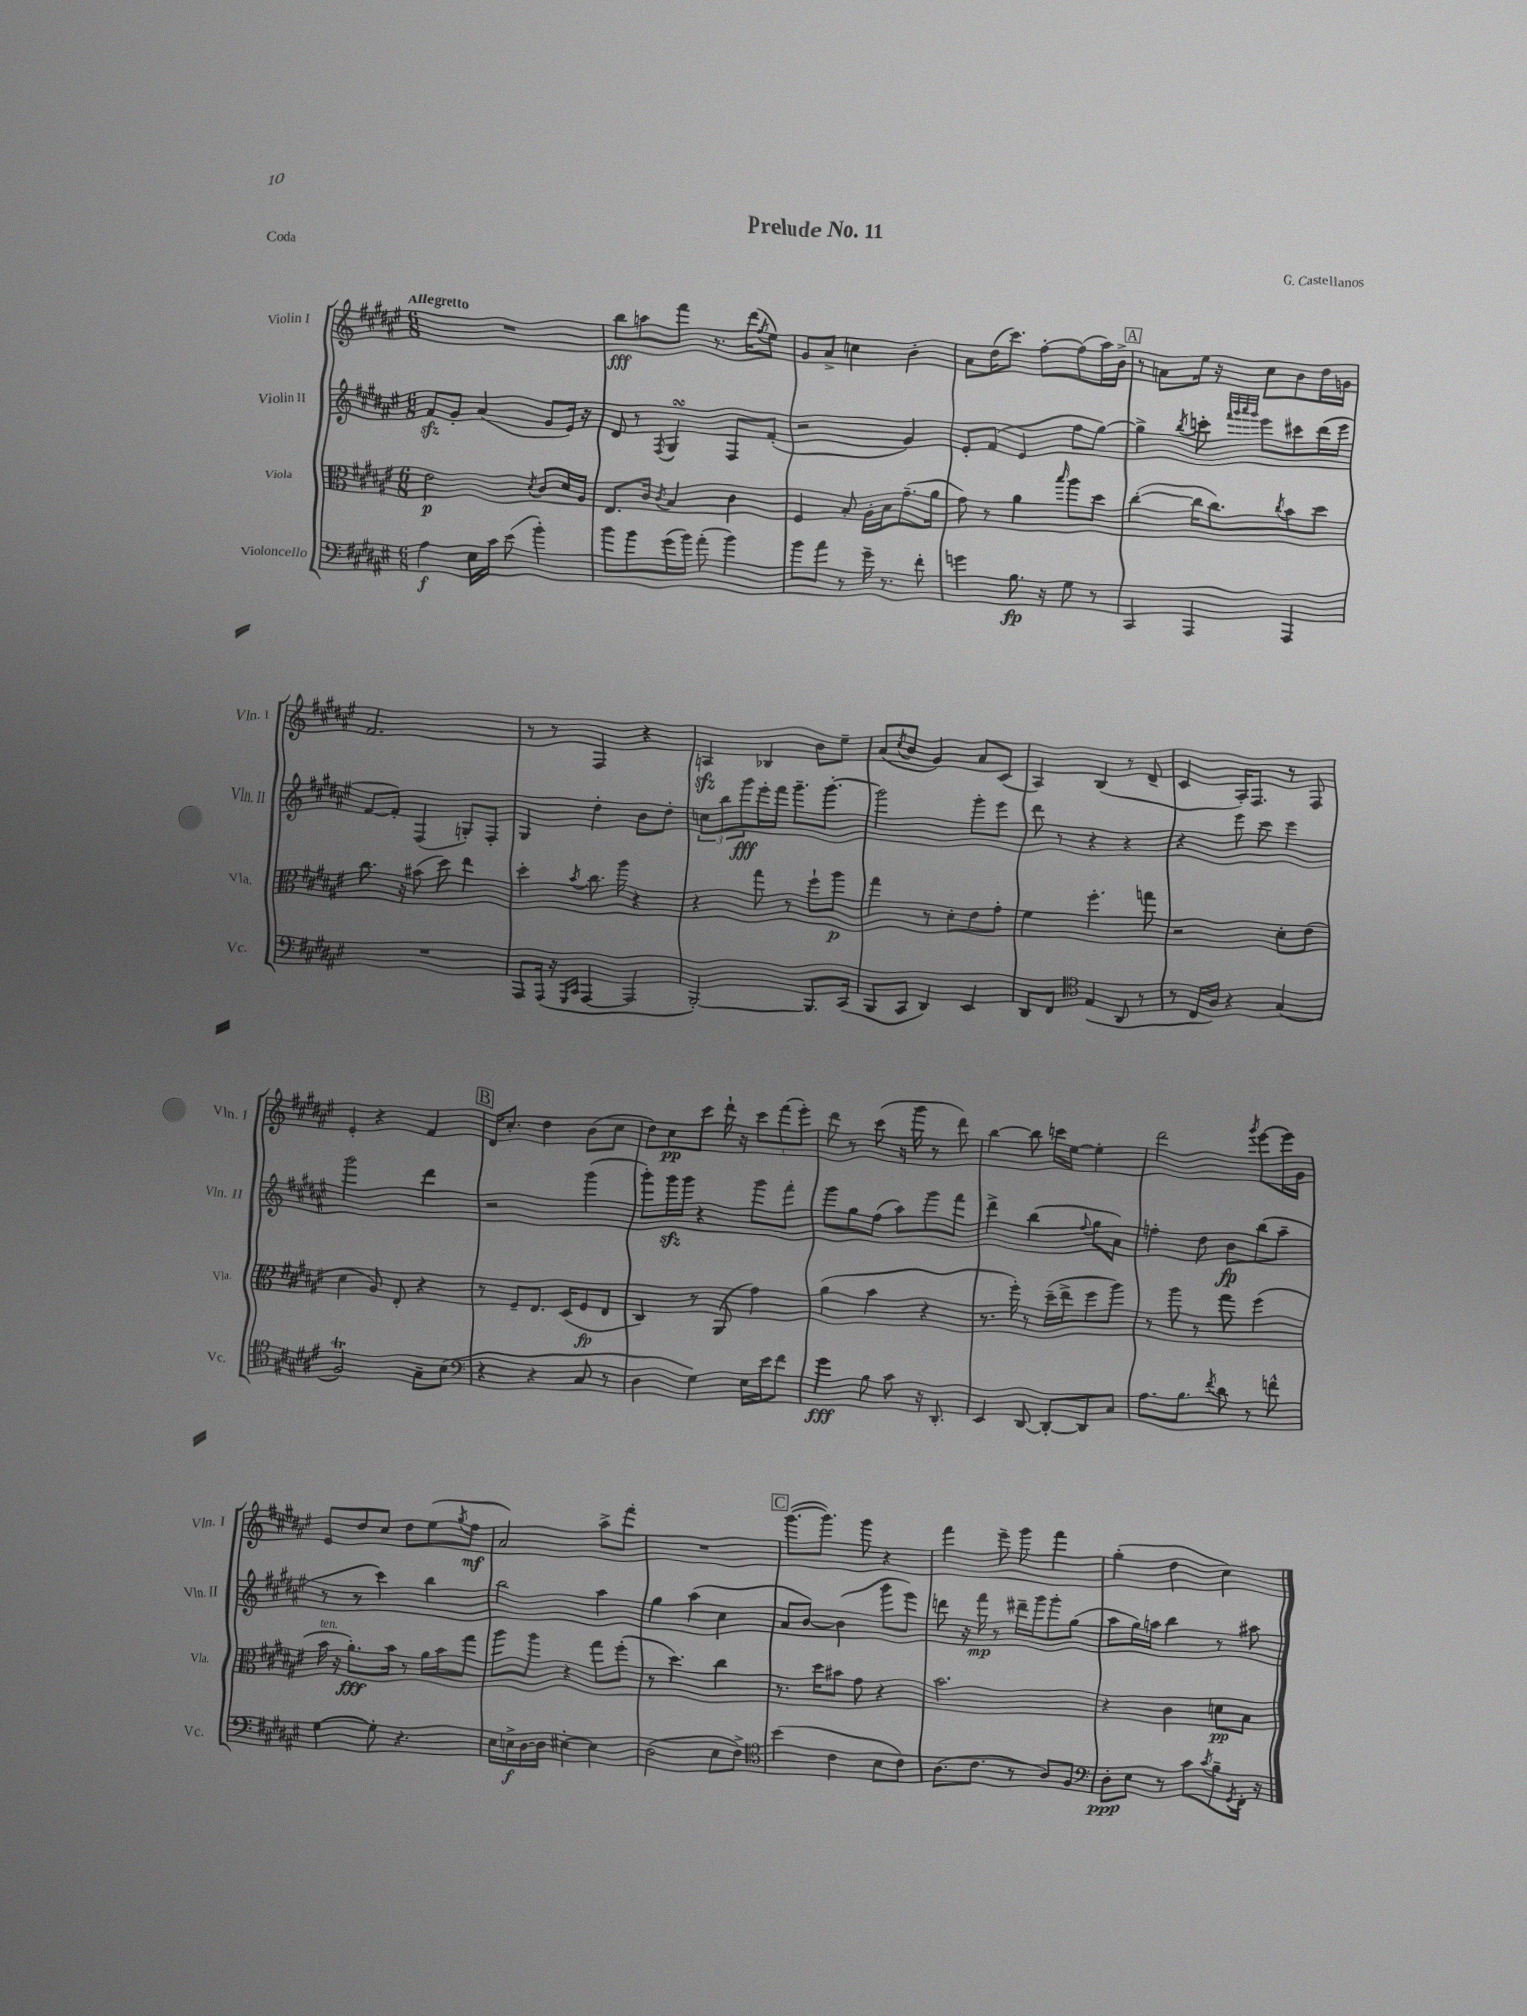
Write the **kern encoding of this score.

**kern	**kern	**kern	**kern
*staff4	*staff3	*staff2	*staff1
*clefF4	*clefC3	*clefG2	*clefG2
*k[f#c#g#d#a#e#]	*k[f#c#g#d#a#e#]	*k[f#c#g#d#a#e#]	*k[f#c#g#d#a#e#]
*M6/8	*M6/8	*M6/8	*M6/8
4A#	2e#	8f#	2.r
.	.	8g#'	.
16E#	.	(4a#	.
16c#	.	.	.
(8e#	.	.	.
.	8qd#	.	.
4b')	8c#	8g#	.
.	16d#	16e#)	.
.	16A#	16r	.
=	=	=	=
8b	8.E#	8d#	8bb
8b	.	8r	8aa
.	16c#	.	.
.	8qc#	8qF#	.
(16g#	4B	4G#	8fff#
16b)	.	.	.
(8a#'	.	.	8.r
4b)	4c#	8F#	.
.	.	.	(16ddd#
.	.	.	8qff#
.	.	(8f#'	8ee#)
=	=	=	=
8b	4F#	2r	8g#
8a#	.	.	8a#^
8r	8B'	.	4cc
16g#~	16A#'	.	.
8.r	16B	.	.
.	(8.g#~	4g#)	4b'
8f#'	.	.	.
.	16a#	.	.
=	=	=	=
4g	8g#)	8e#'	8a#
.	8r	(8f#	(16dd#
.	.	.	8.ccc#)
8.B	4a#	4e#	.
.	.	.	[8ff#'
16r	.	.	.
.	16qqbb	.	.
8G#	8aa#	8ff#	(8ff#]
8r	8dd#	[8gg#)	16aa#)
.	.	.	16b^
=	=	=	=
4CC#	([4cc#'	4gg#^]	8r
.	.	.	8a
.	.	8qbb	.
4AAA#	16cc#]	8ccc'	16ee#
.	8.cc#)	.	16r
.	.	32qqfff#	.
.	.	32qqggg#	.
.	.	32qqaaa#	.
.	.	32qqggg#	.
.	.	8eee#	8cc#
.	8qcc#	.	.
4AAA#	8b	8ccc#	8b
.	8dd#	(16ddd#	16dd#
.	.	16eee#	16g
=	=	=	=
2.r	8.cc#	[8f#	2.f#
.	.	8f#'])	.
.	16r	.	.
.	(8b#	(4F#	.
.	8dd#)	.	.
.	4ee#	8G')	.
.	.	8F#'	.
=	=	=	=
8AAA#	4dd#'	4G#	8r
(16AAA#	.	.	8r
16r	.	.	.
16qqGGG#	.	.	.
16qqCC#	8qb	.	.
[4AAA#	8.cc#	4dd#'	4F#
.	16aa#	.	.
4AAA#]	4r	8b	4r
.	.	8dd#'	.
=	=	=	=
[2BBB')	4r	12cc	4A
.	.	12bb	.
.	.	12ggg#	.
.	8gg#	16eee#'	4B-
.	.	16fff#	.
.	8r	8.ggg#~	.
8.BBB]	8ff#`	.	8b
.	.	[8.ggg#'	.
.	8aa#	.	8ee#~
(16CC#	.	.	.
=	=	=	=
8BBB	4gg#	2ggg#]	(8a#
.	.	.	8qcc#
8CC#	.	.	8b
4DD#)	8r	.	4g#)
.	8d#'	.	.
4EE#	8e#	8ggg#'	8a#
.	8g#'	8eee#	(8c#
=	=	=	=
8DD#	4f#	8ddd#	4A#)
8FF#	.	8r	.
*clefC4	*	*	*
(4E#	4.ff#'	4r	(4B
8AA#	.	4r	8r
8r	8gg	.	8d#~
=	=	=	=
8r	2r	4r	4c#
16C#	.	.	.
16A#)	.	.	.
4r	.	8eee#	16A#')
.	.	.	8.F#
.	.	8ccc#	.
(4G#	8d#'	4eee#	8r
.	(8e#	.	8F#
=	=	=	=
2F#)	4d#	2ggg#	4e#'
.	8A#)	.	4r
.	8E#'	.	.
8G#~	4r	4ddd#	4f#
(8B	.	.	.
=	=	=	=
*clefF4	*	*	*
4r	8r	2r	16d#
.	.	.	8.cc#'
.	8F#~	.	.
4r	8.E#	.	4dd#
.	(16D#	.	.
8C#	8F#	(4ggg#	(8b
8r	8E#	.	8cc#
=	=	=	=
4D#	4C#)	8ggg#')	8dd#)
.	.	16ggg#	8cc#
.	.	16ggg#	.
4G#)	8r	4r	8ccc#
.	(8AA#	.	16ddd#`
.	.	.	16r
16E#	4g#)	8ggg#	12ccc#
16e#	.	.	.
.	.	.	(12fff#
8f#	.	8fff#'	.
.	.	.	12eee#')
=	=	=	=
4g#	(4a#	8ggg#	8ddd#
.	.	8gg#	8r
8B	4b	(8ff#	(8ccc#
8c#	.	8aa#)	16r
.	.	.	16ggg#
16r	4r	8ggg#	8r
8.DD#'	.	.	.
.	.	8fff#	8ddd#)
=	=	=	=
4EE#	8.r	4ddd#^	[4bb
.	16ff#')	.	.
[8DD#	8r	(4bb	8bb]
8DD#'_	(16dd#~	.	16ccc
.	16ee#^	.	[16ee#
.	.	8qqff#	.
8DD#]	8ff#	8gg#	4ee#']
8C#	8aa#)	8a#)	.
=	=	=	=
8.A#	8r	4ff'	2ddd#
.	8aa#	.	.
8.B	.	.	.
.	8r	8dd#	.
8qf#	.	.	.
8d#	8gg#	8b	.
.	.	.	8qggg#
8r	(4ff#	(8bb	[8eee#
8f^^	.	8aa#~	16eee#]
.	.	.	16g#
=	=	=	=
[4G#	16b	8r	8e#
.	16r	.	.
.	8.a#')	8r	8dd#
8G#']	.	4ccc#)	8cc#
.	16b	.	.
4.r	8r	.	8dd#
.	16a#	4bb	(8ee#
.	16b	.	.
.	.	.	8qgg#
.	8gg#	.	8ff#
=	=	=	=
16E#	8aa#	2bb	2a#)
16E^	.	.	.
[16D#	8aa#	.	.
16D#]	.	.	.
[4E#'	4r	.	.
4E#]	8gg#	4aa#	8aa#^
.	(8ff#'	.	8fff#'
=	=	=	=
(2D#	8r	4gg#	2.r
.	4.dd#)	.	.
.	.	(4aa#	.
8E#	4cc#	4cc#	.
8F#^)	.	.	.
=	=	=	=
*clefC4	*	*	*
(4b	8.r	8a#	([8.ggg#
.	.	[8b)	.
.	16dd#	.	8.ggg#])
4c#	8b#	(4b]	.
.	8g#	.	8ggg#
8B	4r	8ggg#	4r
8c#)	.	8eee#)	.
=	=	=	=
(8.A#	2.b	8ddd	4fff#
.	.	16r	.
8.c#	.	16fff#	.
.	.	8r	8eee#~
8r	.	16ddd#~	8ggg#
.	.	16ggg#	.
8A#)	.	8ggg#'	4fff#
8F#	.	(8gg#	.
=	=	=	=
*clefF4	*	*	*
8D#'	4r	8aa#	(4gg#'
8E#	.	16gg#)	.
.	.	16aa	.
8r	4c#	4bb	4dd#
8c#	.	.	.
8qc#	.	.	.
8B~	8d	8r	4cc#)
8qGG#	.	.	.
16FF#'	8B	8aa#	.
16r	.	.	.
==	==	==	==
*-	*-	*-	*-
